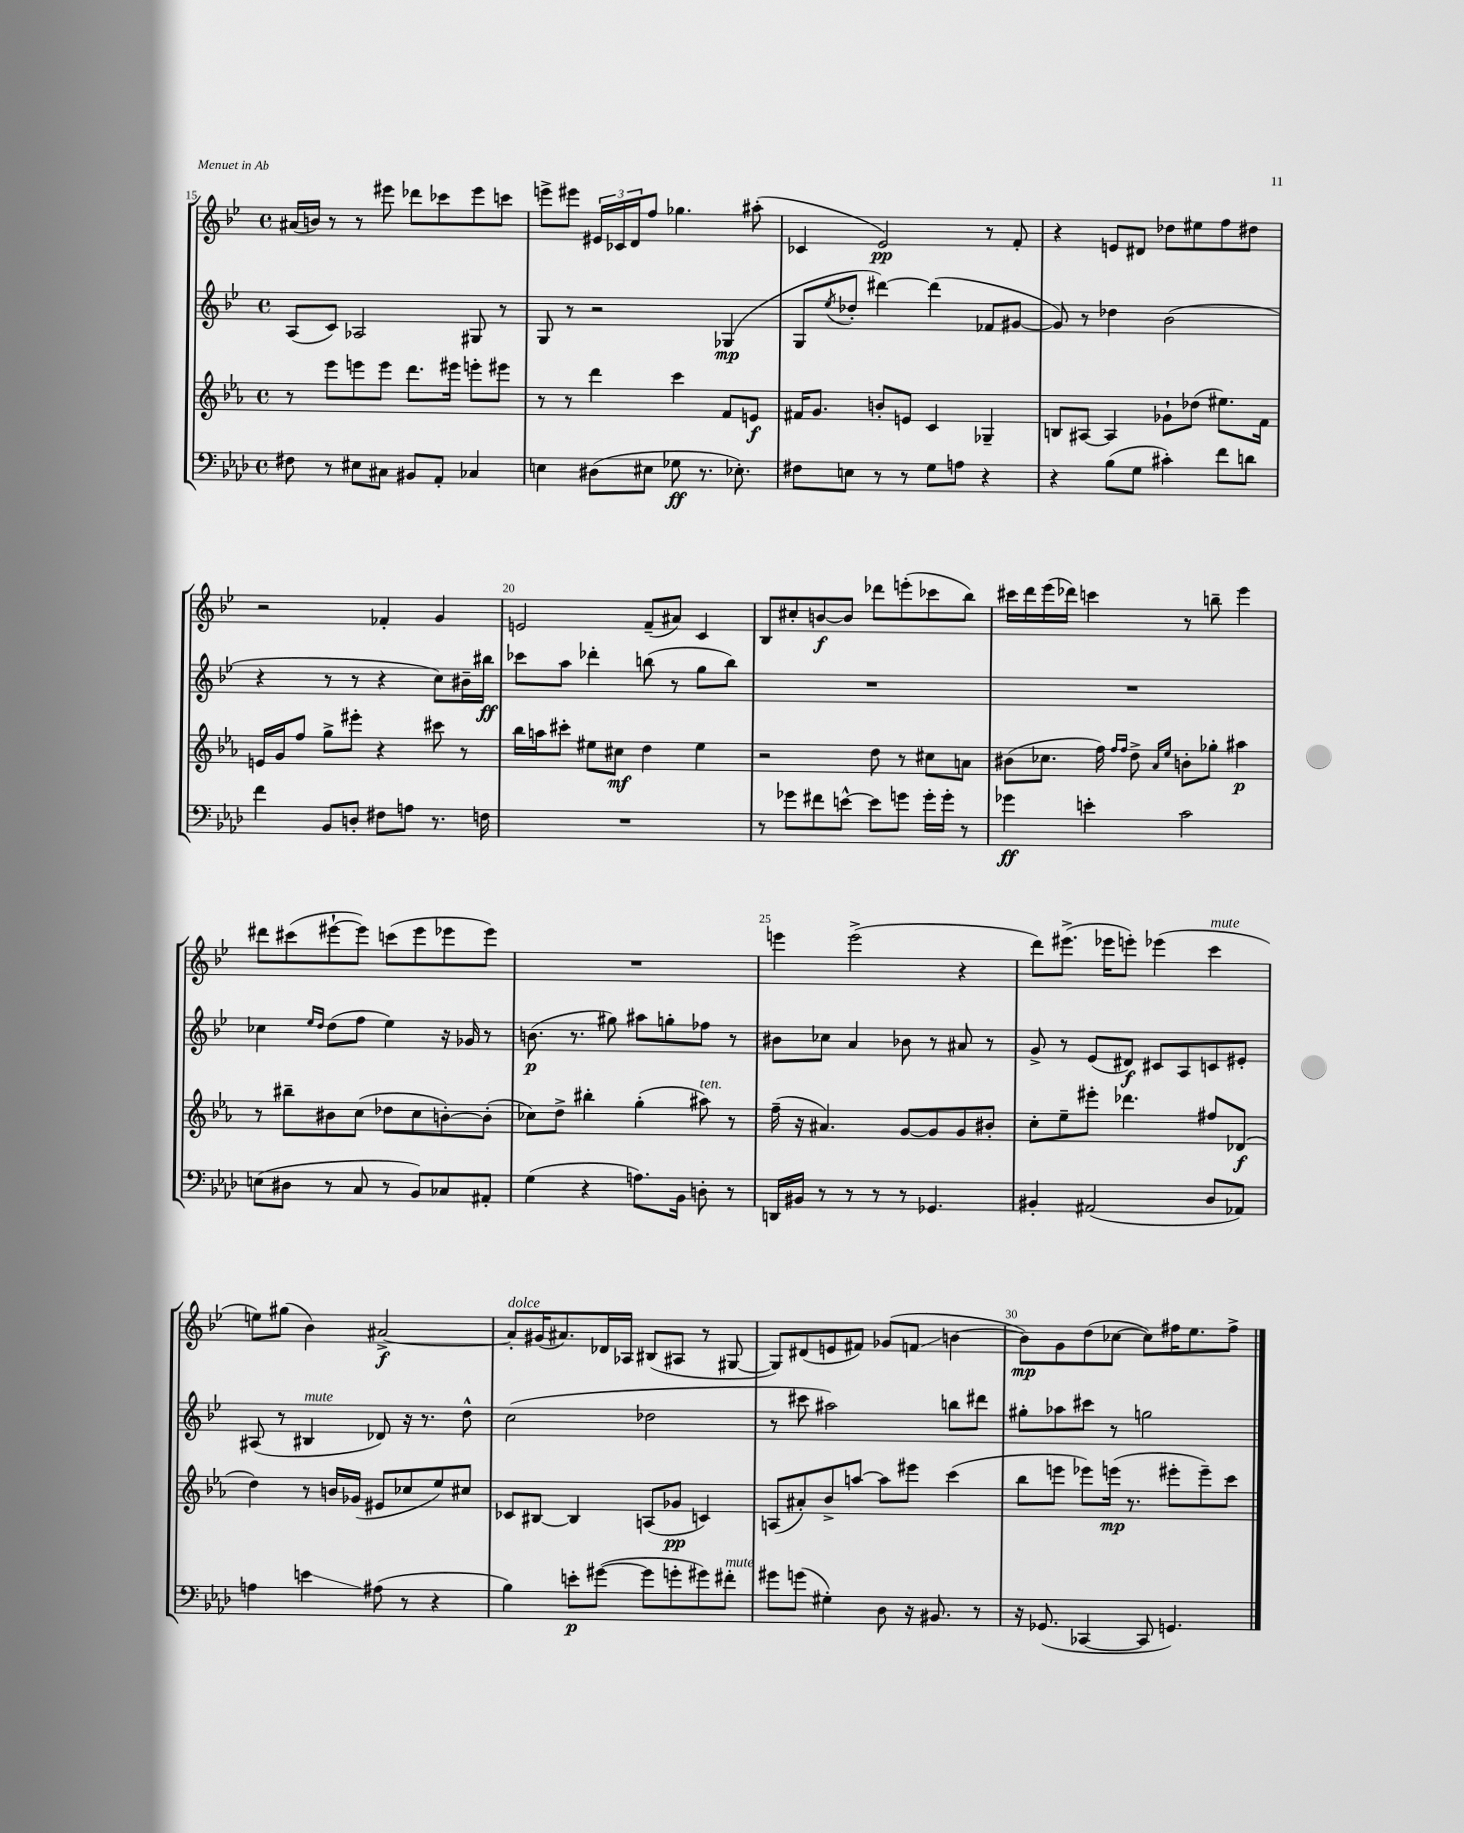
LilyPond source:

<<
\new StaffGroup <<
\new Staff = "s0" {
    \clef treble \key bes \major \defaultTimeSignature \time 4/4
    ais'16( b'16) r8 r8 eis'''8 des'''8 ces'''8 eis'''8 c'''8 |
    e'''8-> eis'''8 \tuplet 3/2 { eis'16 ces'16 d'16 } f''8 ges''4. ais''8-.( |
    ces'4 ees'2\pp) r8 f'8-. |
    r4 e'8 dis'8 des''8 eis''8 f''8 dis''8 |
    r2 fes'4-. g'4 |
    e'2 f'8--( ais'8) c'4 |
    bes8 cis''8-. b'8~\f b'8 des'''8 e'''8-.( ces'''8 bes''8) |
    cis'''16 d'''16 ees'''16( des'''16) c'''4 r8 b''8-- ees'''4 |
    dis'''8 cis'''8( eis'''8~-! eis'''8) c'''8( eis'''8 ees'''8 ees'''8) |
    R1 |
    e'''4 e'''2->( r4 |
    d'''8) eis'''8.->( ees'''16 e'''8-.) ees'''4( c'''4^\markup { \italic "mute" } |
    e''8) gis''8( bes'4) ais'2~->\f |
    ais'8-.^\markup { \italic "dolce" } gis'16( ais'8.) des'16 aes16 bis8( ais8 r8 gis8~ |
    gis8) dis'8( e'8 fis'8) ges'8( f'8\glissando b'4~ |
    b'8\mp) g'8 d''8( ces''8~ ces''8) fis''16 ees''8. fis''8-> \bar "|." |
}
\new Staff = "s1" {
    \clef treble \key bes \major \defaultTimeSignature \time 4/4
    a8( c'8) aes2 gis8 r8 |
    g8 r8 r2 ges4\mp( |
    g8 \acciaccatura { ees''8 } des''8-. dis'''4~) dis'''4( fes'8 gis'8~ |
    gis'8) r8 des''4 bes'2( |
    r4 r8 r8 r4 c''8) bis'16-- bis''16\ff |
    ces'''8 a''8 des'''4-. b''8( r8 g''8 b''8) |
    R1 |
    R1 |
    ces''4 \grace { ees''16 d''16 } d''8( f''8 ees''4) r16 ges'16 r8 |
    b'8.\p( r8. gis''8) ais''8 g''8-. fes''8 r8 |
    bis'8 ces''8 a'4 bes'8 r8 ais'8 r8 |
    g'8-> r8 ees'8( dis'8\f) cis'8 a8 c'8 eis'8-. |
    ais8( r8 bis4^\markup { \italic "mute" } des'8) r16 r8. d''8-^ |
    c''2( des''2 |
    r8 cis'''8 ais''2) b''8 dis'''8 |
    gis''8-. aes''8 cis'''8 r8 g''2 \bar "|." |
}
\new Staff = "s2" {
    \clef treble \key ees \major \defaultTimeSignature \time 4/4
    r8 ees'''8 e'''8 e'''8 d'''8. eis'''16 e'''8-. eis'''8 |
    r8 r8 d'''4 c'''4 f'8 e'8\f |
    fis'16 g'8. b'8-. e'8 c'4 ges4-- |
    b8 ais8~ ais4 ges'8-! des''8( eis''8.) f'16 |
    e'16 g'16 f''8 g''8-> eis'''8-. r4 cis'''8 r8 |
    bes''16 a''16 cis'''8-. eis''8 cis''8\mf d''4 eis''4 |
    r2 d''8 r8 cis''8 a'8 |
    bis'8( ces''8. f''16) \grace { f''16 f''16 } d''8-> \grace { aes'16 ees''16 } b'8-. ges''8-. ais''4\p |
    r8 bis''8-- bis'8 c''8( des''8 c''8 b'8~-.) b'8-.( |
    ces''8) d''8-> bis''4-. g''4-.( ais''8^\markup { \italic "ten." }) r8 |
    f''16--( r16 ais'4.) g'8~ g'8 g'8 bis'8-. |
    c''8-. ees''8-- eis'''8-. des'''4. fis''8 des'8\f( |
    d''4) r8 b'16 ges'16( eis'8 ces''8 ees''8) cis''8 |
    ces'8 bis8~ bis4 a8( ges'8\pp c'4) |
    a8( ais'8-.) bes'8-> a''8~ a''8 eis'''8 c'''4( |
    bes''8 e'''8 ees'''8) e'''16\mp( r8. eis'''8-. eis'''8--) c'''8 \bar "|." |
}
\new Staff = "s3" {
    \clef bass \key aes \major \defaultTimeSignature \time 4/4
    fis8 r8 eis8 cis8 bis,8 aes,8-. ces4 |
    e4 dis8( eis8 ges8\ff r8. ees8.-.) |
    fis8 e8 r8 r8 g8 a8 r4 |
    r4 bes8( g8 cis'4-.) f'8 d'8 |
    f'4 bes,8 d8-. fis8 a8 r8. f16 |
    R1 |
    r8 ges'8 fis'8 e'8~-^ e'8 g'8 g'16-. g'16-. r8 |
    ges'4\ff e'4-. c'2 |
    e8( dis8 r8 c8 r8 bes,8) ces8 ais,8-. |
    g4( r4 a8.) bes,16 d8-. r8 |
    d,16 bis,16 r8 r8 r8 r8 ges,4. |
    bis,4-. ais,2( des8 aes,8) |
    a4 e'4\glissando ais8( r8 r4 |
    bes4) e'8-.\p gis'8~( gis'8 g'8-. gis'8) fis'8-.^\markup { \italic "mute" } |
    gis'8 g'8( gis4-.) des8 r16 bis,8. r8 |
    r16 ges,8.( ces,4~ ces,8 g,4.) \bar "|." |
}
>>
>>
\layout { \context { \Score currentBarNumber = #15 \override BarNumber.break-visibility = ##(#f #t #t) barNumberVisibility = #(every-nth-bar-number-visible 5) } }
